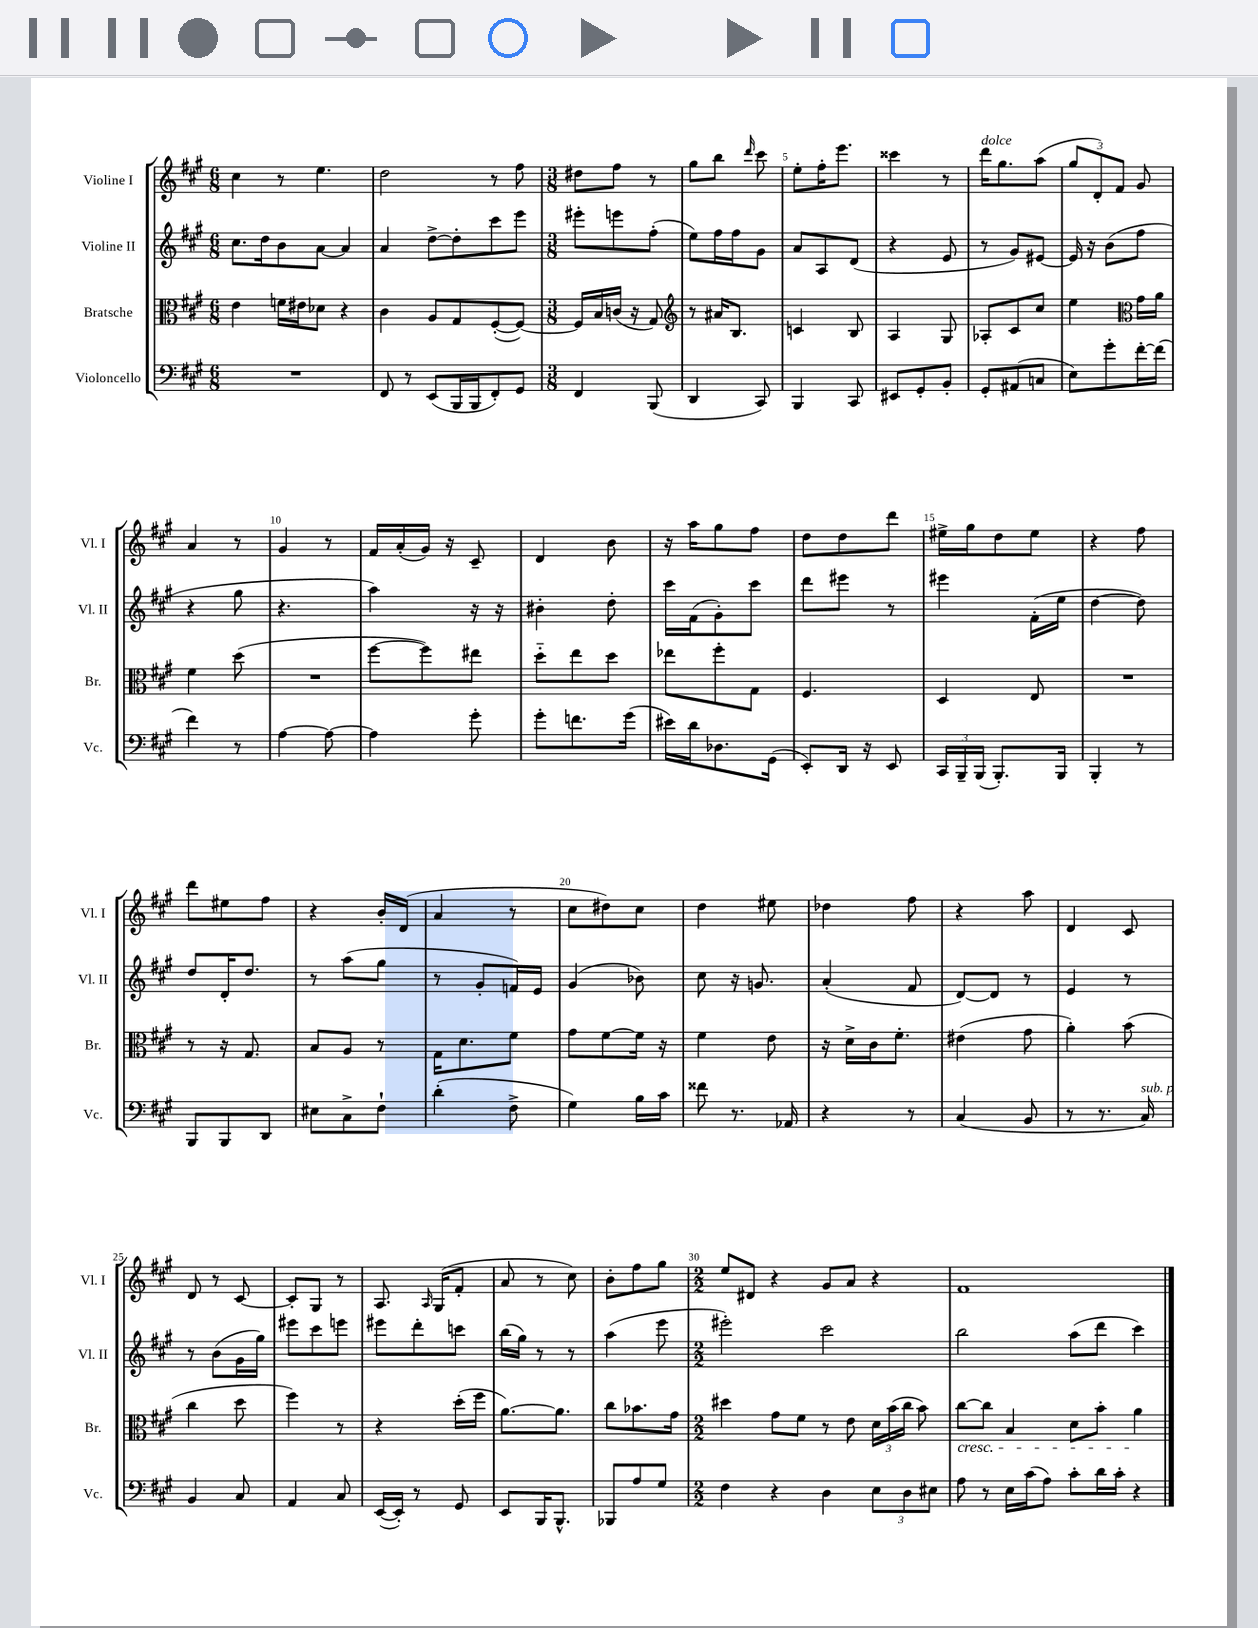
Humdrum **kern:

**kern	**kern	**kern	**kern
*staff4	*staff3	*staff2	*staff1
*clefF4	*clefC3	*clefG2	*clefG2
*k[f#c#g#]	*k[f#c#g#]	*k[f#c#g#]	*k[f#c#g#]
*M6/8	*M6/8	*M6/8	*M6/8
2.r	4e	8.cc#	4cc#
.	.	16dd	.
.	16f	8b	8r
.	16e#	.	.
.	8d-	[8a	4.ee
.	4r	4a]	.
=	=	=	=
8FF#	4c#	4a	2dd
8r	.	.	.
(8EE	8A	[8dd^	.
16BBB	8G#	8dd']	.
16BBB	.	.	.
8FF#')	([8F#'	8ccc#	8r
8GG#	8F#_)	8eee	8ff#
=	=	=	=
*M3/8	*M3/8	*M3/8	*M3/8
4FF#	16F#]	8eee#'	8dd#
.	16B	.	.
.	(16c	8eee	8ff#
.	16r	.	.
(8BBB	8G#)	(8ff#'	8r
=	=	=	=
*	*clefG2	*	*
4DD	8r	8ee)	8gg#
.	16a#	16ff#	8bb
.	8.B	16ff#	.
.	.	.	16qqddd
8CC#)	.	8g#	8ccc#
=	=	=	=
4BBB	4c	8a	8ee'
.	.	8A	16ff#'
.	.	.	8.eee
8CC#	8B	(8d	.
=	=	=	=
8EE#	4A	4r	4ccc##
8GG#'	.	.	.
8BB'	8G#	8e	8r
=	=	=	=
8GG#'	8A-'	8r	16ddd
.	.	.	8.gg#
(8AA#	8c#	8g#)	.
8C	8cc#	[8e#	(8aa
=	=	=	=
8E)	4ee	16e#]	12gg#
.	.	16r	.
.	.	.	12d')
8g#'	.	(8b	.
.	.	.	12f#
*	*clefC3	*	*
[16f#'	16g#	8ff#	8g#
(16f#]	16a	.	.
=	=	=	=
4f#)	4f#	4r	4a
8r	(8dd	8gg#	8r
=	=	=	=
[4A	4.r	4.r	4g#
8A_	.	.	8r
=	=	=	=
4A]	[8ff#	4aa)	16f#
.	.	.	(16a'
.	8ff#])	.	16g#)
.	.	.	16r
8g#'	8ee#	16r	8c#~
.	.	16r	.
=	=	=	=
8g#'	8dd'~	4b#'	4d
8.f	8ee	.	.
.	8dd	8dd'	8b
(16g#	.	.	.
=	=	=	=
16e#)	8ee-	16ccc#	16r
16d	.	(16f#	16aa
8.D-	8ff#'	8g#')	8gg#
.	8G#	8ccc#	8ff#
(16GG#	.	.	.
=	=	=	=
8EE')	4.F#	8ddd	8dd
16DD	.	8eee#	8dd
16r	.	.	.
8EE	.	8r	8ddd
=	=	=	=
24CC#	4D	4eee#	16ee#^
24BBB~	.	.	.
.	.	.	16gg#
(24BBB	.	.	.
8.BBB')	.	.	8dd
.	8E	(16f#'	8ee#
16BBB	.	16ee	.
=	=	=	=
4BBB'	4.r	[4dd	4r
8r	.	8dd])	8ff#
=	=	=	=
8BBB	8r	8dd	8ddd
8BBB	16r	16d'	8ee#
.	8.G#	8.dd	.
8DD	.	.	8ff#
=	=	=	=
8E#	8B	8r	4r
8C#^	8A	(8aa	.
8F#`	8r	8gg#	16b'
.	.	.	(16d
=	=	=	=
(4d'	16G#	8r	4a
.	8.d	.	.
.	.	8g#'	.
8F#^	8f#	16f)	8r
.	.	16e	.
=	=	=	=
4G#)	8g#	(4g#	8cc#
.	[8f#	.	8dd#)
16B	16f#]	8b-)	8cc#
16c#	16r	.	.
=	=	=	=
8f##	4f#	8cc#	4dd
8.r	.	16r	.
.	.	8.g	.
.	8e	.	8ee#
16AA-	.	.	.
=	=	=	=
4r	16r	(4a'	4dd-
.	16d^	.	.
.	16c#	.	.
.	8.f#'	.	.
8r	.	8f#	8ff#
=	=	=	=
(4C#	(4e#	[8d)	4r
.	.	8d]	.
8BB	8g#	8r	8aa
=	=	=	=
8r	4a')	4e	4d
8.r	.	.	.
.	(8b	8r	8c#
16C#)	.	.	.
=	=	=	=
4BB	4cc#	8r	8d
.	.	(8b	8r
8C#	8dd	16g#	[8c#
.	.	16gg#)	.
=	=	=	=
4AA	4ff#)	8eee#	8c#']
.	.	8ccc#	8G#
8C#	8r	8eee	8r
=	=	=	=
([16EE	4r	8eee#	8.A
16EE'])	.	.	.
8r	.	8ddd'	.
.	.	.	16qqA
.	.	.	(16G#
8GG#	(16dd'	8ccc	8f#'
.	16ff#	.	.
=	=	=	=
8EE	[8.a)	(16bb	8a
.	.	16gg#)	.
16BBB	.	8r	8r
8.BBB^^	8.a]	.	.
.	.	8r	8cc#)
=	=	=	=
8BBB-	8cc#	(4aa	8b'
8A	8.b-	.	8ff#
8G#	.	8eee	8gg#
.	16g#	.	.
=	=	=	=
*M2/2	*M2/2	*M2/2	*M2/2
4F#	4dd#	2eee#')	8ee
.	.	.	8d#
4r	8g#	.	4r
.	8f#	.	.
4D	8r	2ccc#	8g#
.	8e	.	8a
12E	24d	.	4r
.	(24b	.	.
12D	24cc#	.	.
.	8b)	.	.
12E#	.	.	.
=	=	=	=
8A	[8cc#	2bb	1f#
8r	8cc#]	.	.
16E	4B	.	.
(16c#	.	.	.
8A)	.	.	.
8c#'	8d	(8aa	.
16d	8b'	8ddd	.
16c#'	.	.	.
4r	4a	4ccc#)	.
==	==	==	==
*-	*-	*-	*-
